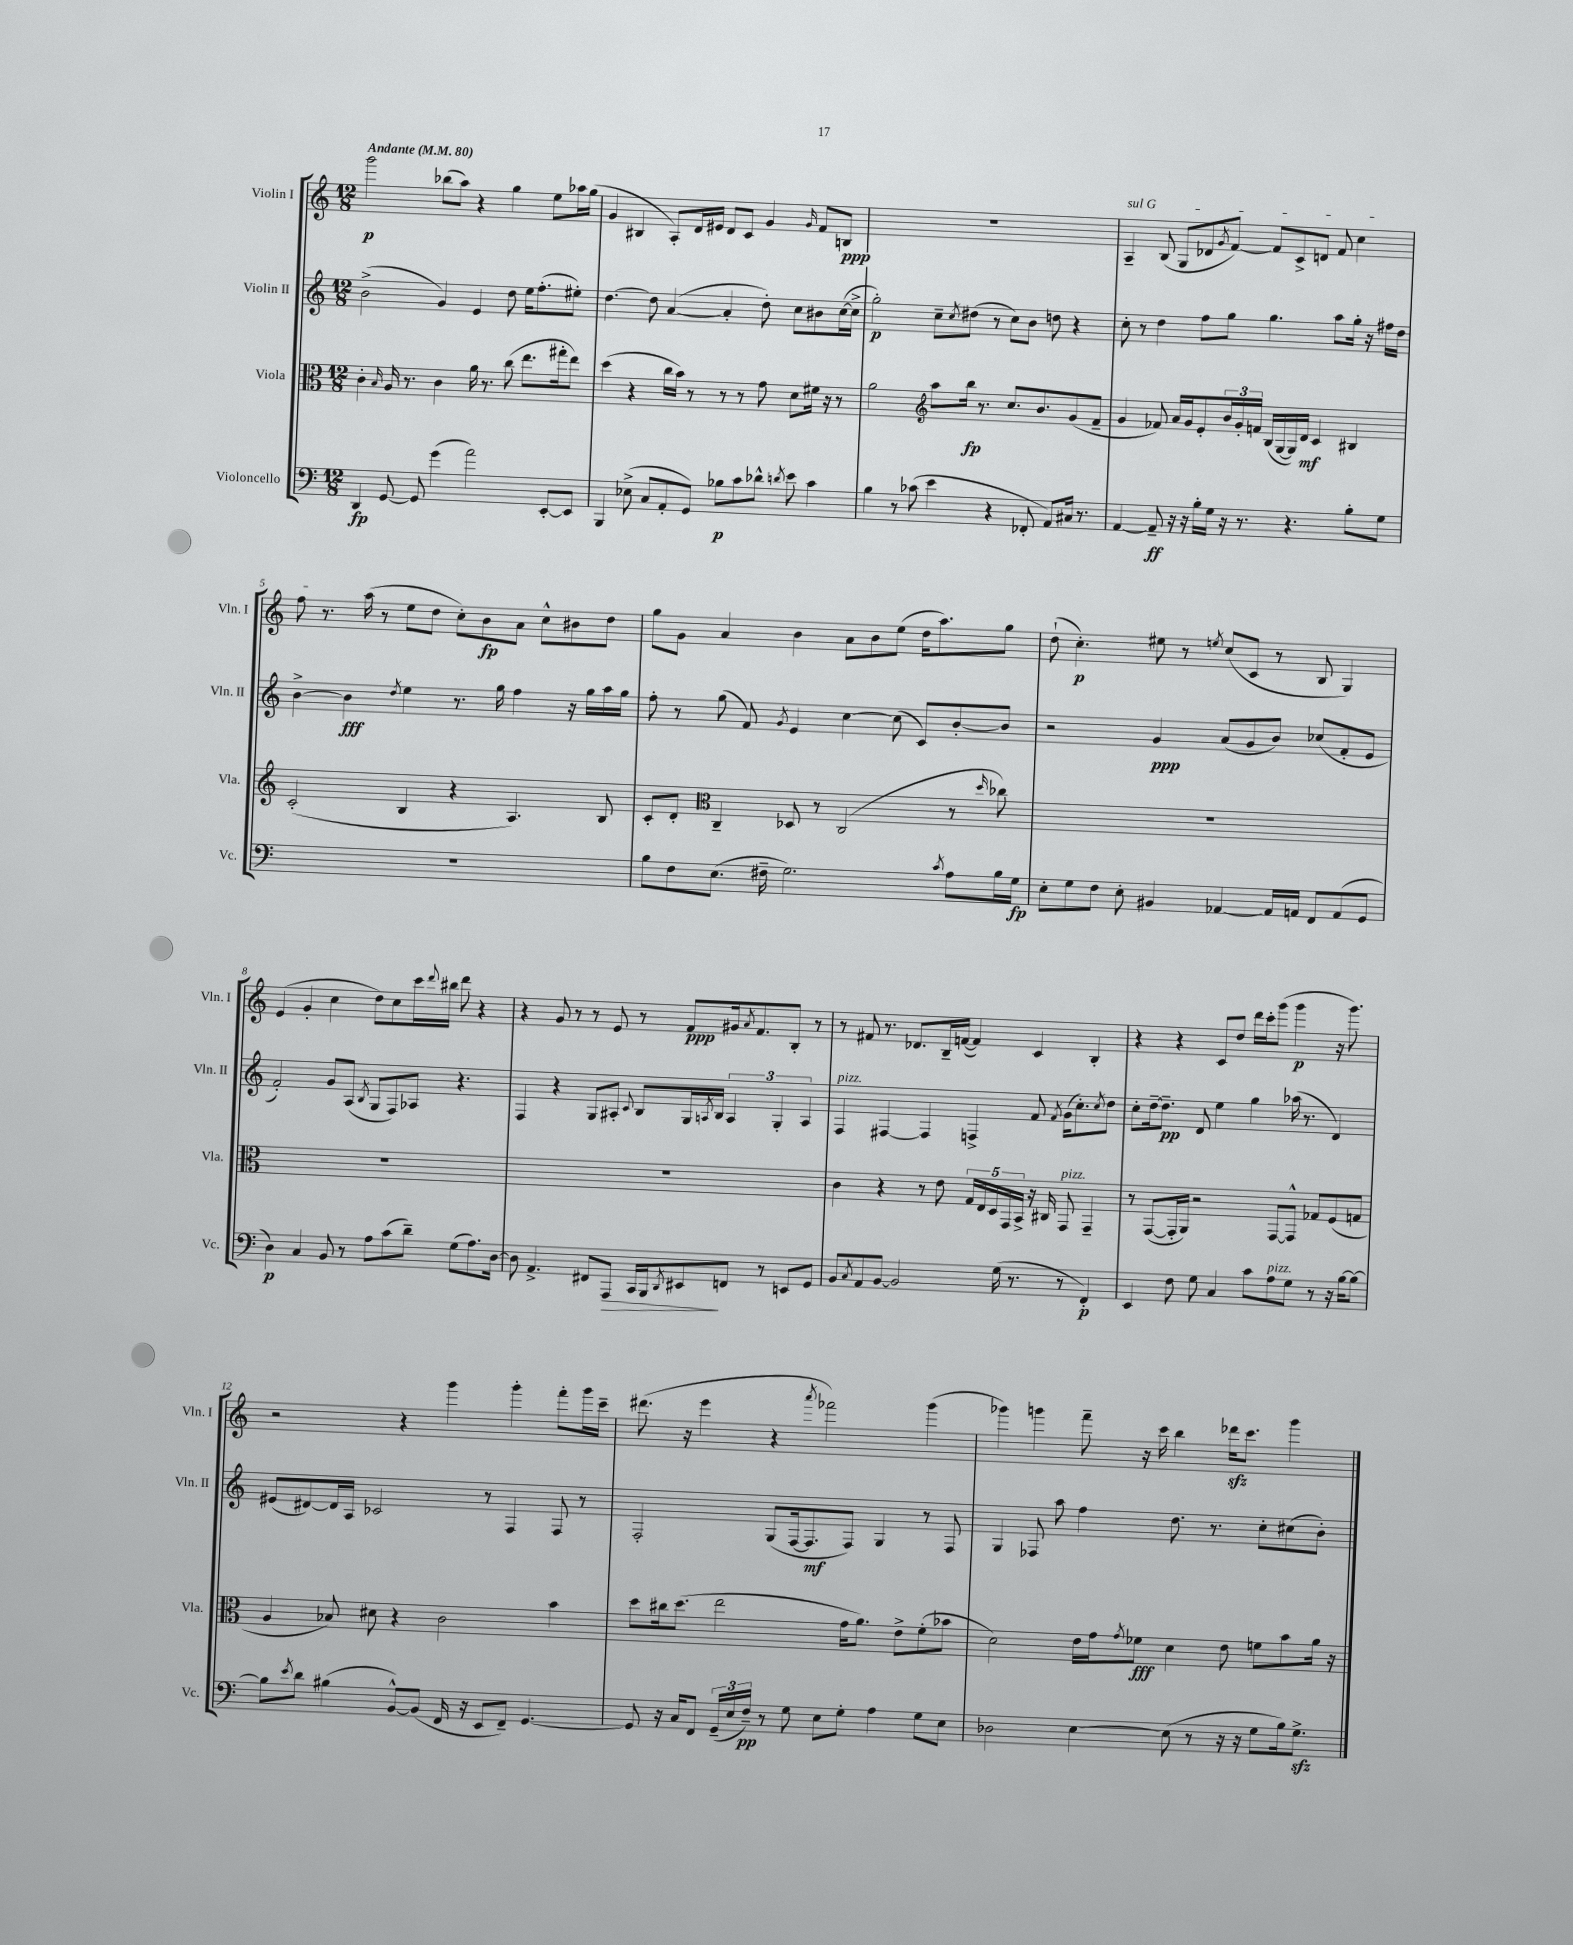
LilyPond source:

<<
\new StaffGroup <<
\new Staff = "s0" \with { instrumentName = "Violin I" shortInstrumentName = "Vln. I" } {
    \clef treble \key c \major \numericTimeSignature \time 12/8 \tempo "Andante" 4 = 80
    g'''2\p bes''8( a''8) r4 g''4 e''8 aes''16 g''16( |
    g'4 bis4 a8-.) d'16 eis'16 d'8 c'8 g'4 \grace { g'16 } f'8 b8\ppp |
    R1. |
    \once \override TextSpanner.bound-details.left.text = \markup { \italic "sul G" } a4--\startTextSpan b8( g8 des'8 \acciaccatura { g'8 } f'8~) f'8 c'8-> d'8 f'8 c''4 |
    f''8\stopTextSpan r8. a''16( r8 e''8 d''8 c''8-.) b'8\fp a'8 c''8-^ bis'8 d''8 |
    g''8 g'8 a'4 b'4 a'8 b'8 e''8( d''16 a''8.) g''8 |
    d''8-!( c''4.-.\p) eis''8 r8 \acciaccatura { e''8 } c''8( c'8 r8 b8 g4) |
    e'4( g'4-. c''4 d''8) c''8 c'''16 \appoggiatura { d'''8 } bis''16 d'''8 r4 |
    r4 g'8 r8 r8 e'8 r8 f'8\ppp gis'16 \acciaccatura { a'8 } f'8. b8-. r8 |
    r8 fis'8 r8. des'8. b16-- f'16~( f'4) c'4 b4-. |
    r4 r4 c'8 d''8 d'''16 c'''16-. g'''8( g'''4\p r16 g'''8.) |
    r2 r4 g'''4 g'''4-. f'''8-. g'''16 c'''16-- |
    dis'''8.( r16 e'''4 r4 \acciaccatura { a'''8 } fes'''2) g'''4( |
    ges'''4) g'''4 f'''8-- r16 c'''16 b''4 des'''16\sfz c'''8. g'''4 \bar "|." |
}
\new Staff = "s1" \with { instrumentName = "Violin II" shortInstrumentName = "Vln. II" } {
    \clef treble \key c \major \numericTimeSignature \time 12/8
    b'2->( g'4) e'4 d''8 e''16 f''8.-.( eis''8-.) |
    d''4.~ d''8 a'4~( a'4-. d''8-.) c''8 bis'8 c''16~( c''16-> |
    g''2-.\p) c''8-- \acciaccatura { c''8 } dis''8( r8 c''8) b'8 d''8 r4 |
    c''8-. r8 d''4 f''8 g''8 g''4. a''8 g''16-. r16 fis''16 d''16 |
    b'4~-> b'4\fff \acciaccatura { d''8 } e''4 r8. g''16 f''4 r16 g''16 a''16 g''16 |
    f''8-. r8 g''8( f'8) \acciaccatura { g'8 } e'4 c''4~ c''8( c'8) b'8~-. b'8 |
    r2 g'4\ppp a'8( g'8 b'8) ces''8( f'8-. e'8 |
    f'2-.) g'8 a8( \acciaccatura { b8 } g8 f8) aes8 r4. |
    f4 r4 g8 ais8-. \appoggiatura { c'8 } b8 g16 \acciaccatura { a8 } b16 \tuplet 3/2 { a4 g4-. a4 } |
    f4^\markup { \italic "pizz." } fis4~ fis4 f4-> f'8 \acciaccatura { f'8 } g'16( c''8.-.) \acciaccatura { c''8 } d''8 |
    c''8-. d''16~-- d''8.--\pp d'8 e''4 g''4 aes''16( r8. d'4) |
    eis'8( dis'8~) dis'16 a16 ces'2 r8 f4 f8 r8 |
    f2-. g8( f16~ f8.\mf f8) g4 r8 f8 |
    g4 fes8 a''8 f''4 d''8. r8. c''8-. cis''8( b'8-.) \bar "|." |
}
\new Staff = "s2" \with { instrumentName = "Viola" shortInstrumentName = "Vla." } {
    \clef alto \key c \major \numericTimeSignature \time 12/8
    c'4-. \grace { b16 } a16 r8. c'4 a'16 r8. c''8( e''8. gis''16-. e''8) |
    d''4( r4 c''16 b'16) r8 r8 r8 g'8 d'8 fis'16 r16 r8 |
    a'2 \clef treble a''8 b''16\fp r8. c''8. b'8. g'8( f'8-- |
    g'4 fes'8) a'16 g'16 e'8-. \tuplet 3/2 { b'16 g'16-. f'16 } b16( g16~ g16) d'16\mf c'4 bis4 |
    c'2-.( b4 r4 a4.) b8 |
    c'8-. d'8-. \clef alto c4-- des8 r8 c2( r8 \grace { d''16 } ces''8) |
    R1. |
    R1. |
    R1. |
    c'4 r4 r8 e'8 \tuplet 5/4 { g16 e16 d16 g,16 b,16-> } r16 cis16 g,8^\markup { \italic "pizz." } g,4-- |
    r8 g,8~( g,16-. a,16) r2 g,8~ g,8-^ ges8 f8( g8 |
    a4 bes8) dis'8 r4 c'2 b'4 |
    d''8 cis''16 d''8.( e''2 g'16 a'8.) e'8-> f'8-.( bes'8 |
    d'2) e'16 g'16 \acciaccatura { g'8 } fes'8\fff d'4 e'8 f'8 b'8 a'16 r16 \bar "|." |
}
\new Staff = "s3" \with { instrumentName = "Violoncello" shortInstrumentName = "Vc." } {
    \clef bass \key c \major \numericTimeSignature \time 12/8
    d,4\fp g,8~ g,8 g'4( a'2) e,8~-. e,8 |
    b,,4 ees8->( c8 a,8-. g,8) bes8\p c'8 des'8-^ \acciaccatura { d'8 } e'8 c'4 |
    b4 r8 ces'8( e'4 r4 fes,8-. a,8) cis16 r8. |
    a,4~ a,8--\ff r16 r16 b16-. g16 r16 r8. r4. b8-. g8 |
    R1. |
    b8 f8 e8.( fis16-- g2.) \acciaccatura { c'8 } a8 b16 g16\fp |
    e8-. g8 f8 e8-. bis,4 aes,4~ aes,16 a,16 f,8 a,8( g,8 |
    d4\p) c4 b,8 r8 a8 c'8( d'8--) g8( a8.) d16~ |
    d8 a,4.-> fis,8 a,,8\> c,16 b,,16 \acciaccatura { d,8 } eis,8\! f,8 r8 e,8 g,8 |
    b,8 \acciaccatura { c8 } a,8 b,8~ b,2 g16( r8. r8 f,4-.\p) |
    e,4 f8 g8 c4 c'8 a8^\markup { \italic "pizz." } g8 r8 r16 b16~ b8~ |
    b8 \acciaccatura { e'8 } d'8 bis4( b,8~-^) b,8( f,16 r16 e,8 f,8--) g,4.~ |
    g,8 r16 c16 f,8 \tuplet 3/2 { g,16--( e16 f16--\pp) } r8 g8 e8 g8-. a4 g8 e8 |
    des2 e4~ e8( r8 r16 r16 g8 b16) g8.->\sfz \bar "|." |
}
>>
>>
